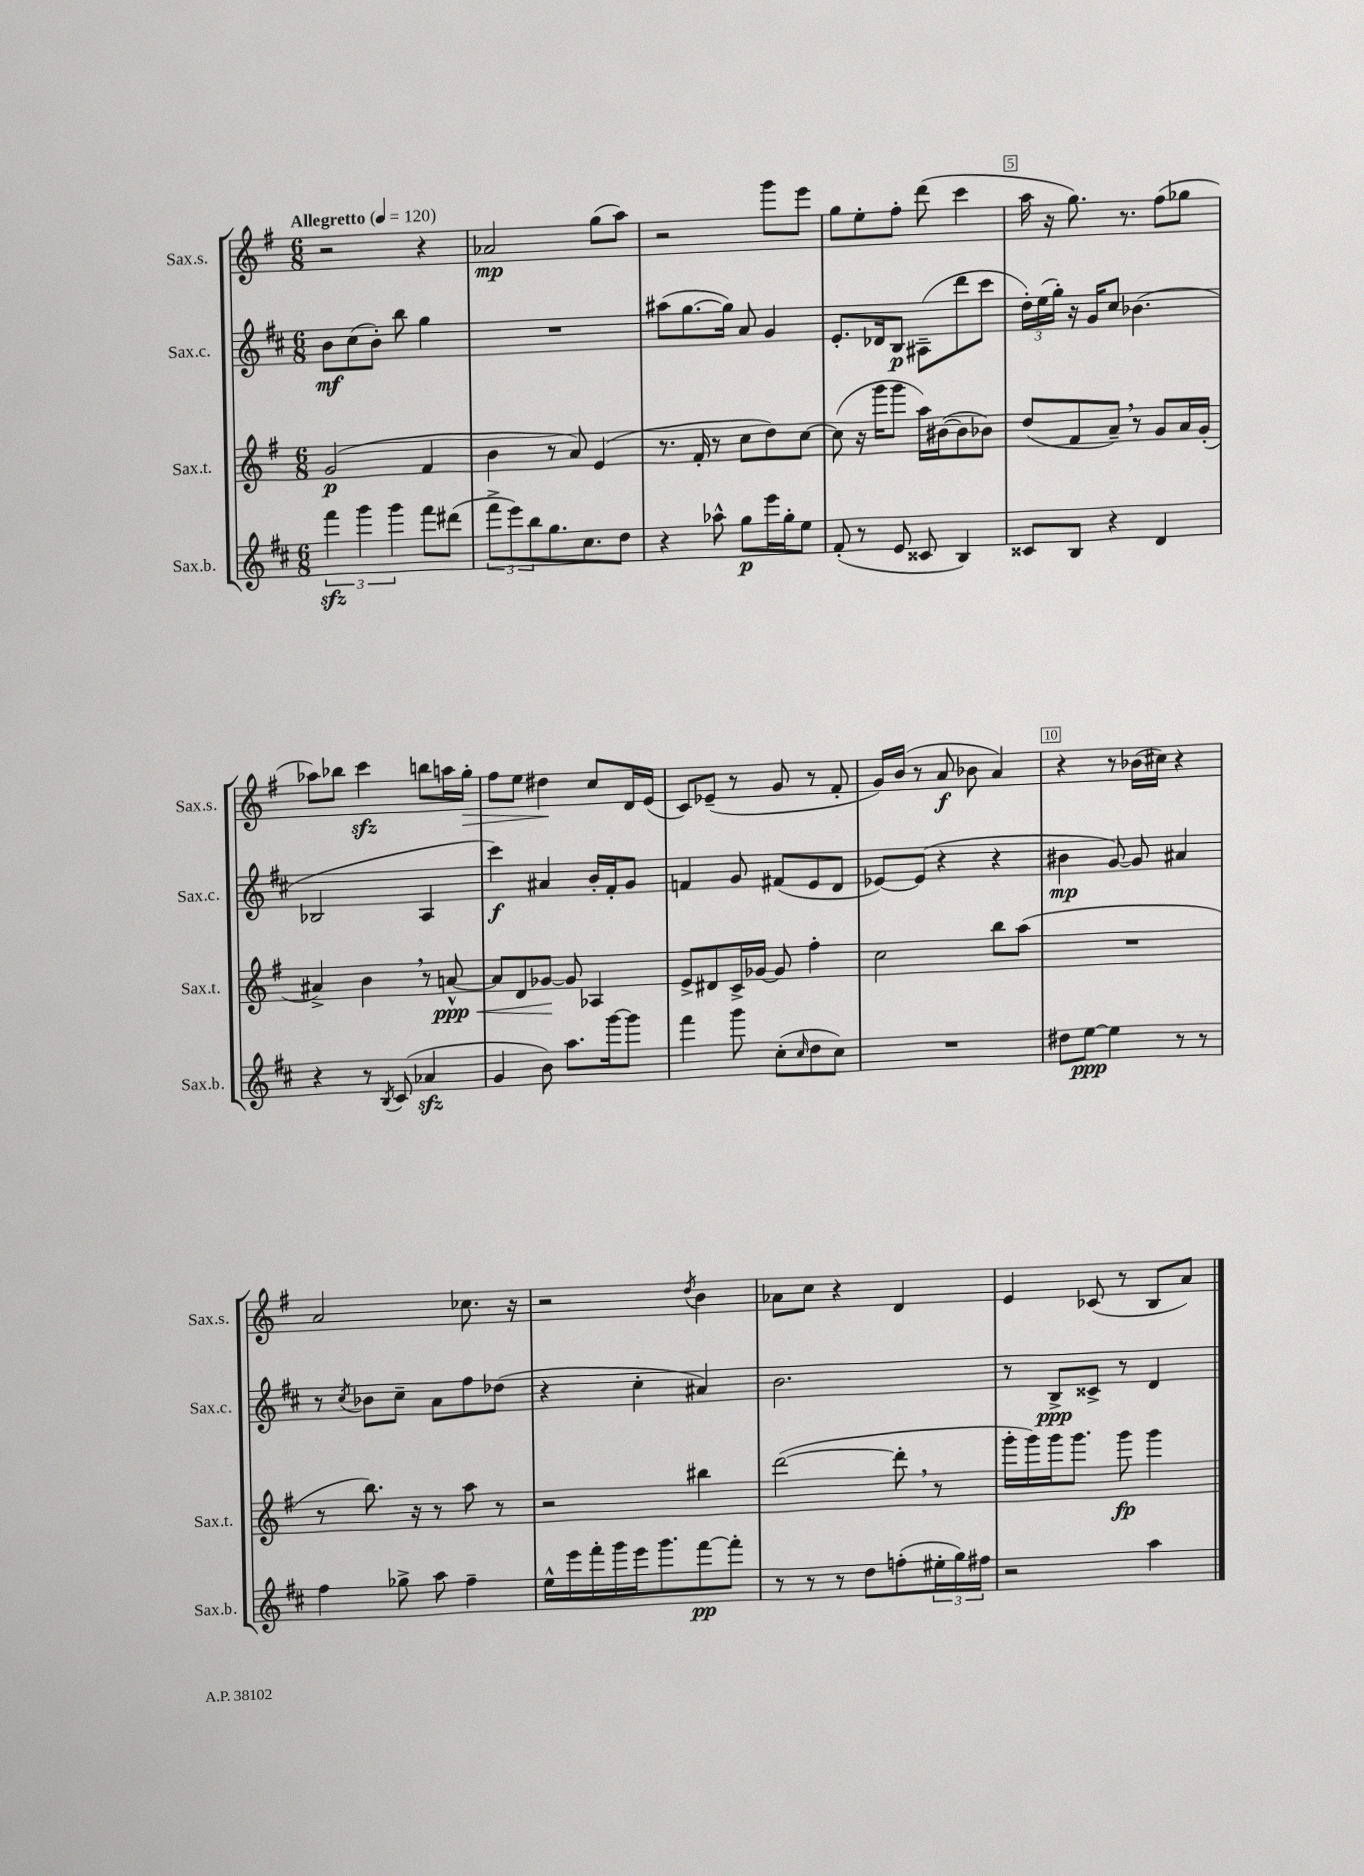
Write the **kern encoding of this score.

**kern	**kern	**kern	**kern
*staff4	*staff3	*staff2	*staff1
*clefG2	*clefG2	*clefG2	*clefG2
*k[f#c#]	*k[f#]	*k[f#c#]	*k[f#]
*M6/8	*M6/8	*M6/8	*M6/8
*MM120	*MM120	*MM120	*MM120
6fff#	(2g	8b	2r
.	.	(8cc#	.
6ggg	.	.	.
.	.	8b')	.
6ggg	.	.	.
.	.	8bb	.
8fff#	4f#	4gg	4r
(8ddd#	.	.	.
=	=	=	=
12fff#^	4b	2.r	2a-
12eee)	.	.	.
12bb	.	.	.
8.gg	8r	.	.
.	8a)	.	.
8.cc#	.	.	.
.	(4e	.	(8gg
8dd	.	.	8aa)
=	=	=	=
4r	8.r	(8aa#	2r
.	.	[8.gg	.
.	16f#'	.	.
8aa-^^	8r	.	.
.	.	16gg])	.
8gg	8cc	8a	.
16eee	8dd)	4g	8ggg
16gg'	.	.	.
8ee	[8cc	.	8eee
=	=	=	=
(8f#'	(8cc]	8.e'	8gg
8r	16r	.	8ee'
.	16ggg	16d-	.
8e	8ggg	8B	8ff#'
8c##	16aa)	(8A#~	(8ddd
.	([16b#	.	.
4B)	8b#]	8ddd	4ccc
.	8b-)	8ccc#	.
=	=	=	=
8c##	(8dd	24dd')	16aa
.	.	(24ee	.
.	.	.	16r
.	.	24gg')	.
8B	8f#	16r	8.gg)
.	.	16g	.
4r	8a~)	8cc#	.
.	.	.	8.r
.	8r	(4.b-	.
4d	8g	.	(8ff#
.	16a	.	8gg-
.	(16g'	.	.
=	=	=	=
4r	4a#^)	2B-	8aa-)
.	.	.	8bb-
8r	4b	.	4ccc
8qB	.	.	.
(8c#	.	.	.
4a-	8r	4A	8bb
.	[8a^^	.	16aa
.	.	.	16gg'
=	=	=	=
4g	8a]	4ccc#)	8ff#
.	8d	.	8ee
8b)	[8g-	4a#	4dd#
8.aa	8g-]	.	.
.	4A-	16b'	8cc
[16ggg	.	16f#'	.
8ggg]	.	8g	16d
.	.	.	(16e
=	=	=	=
4fff#	8e^	4f	8c)
.	8d#	.	(8e-~
8ggg	16c^	8g	8r
.	[16g-	.	.
(8cc#'	8g-]	(8f#	8g
16qqcc#	.	.	.
8dd	4ff#'	8e	8r
8cc#)	.	8d	8f#'
=	=	=	=
2.r	2cc	[8e-)	16g)
.	.	.	(16b
.	.	(8e-]	8r
.	.	4r	8a
.	.	.	8b-
.	8bb	4r	4a)
.	(8aa	.	.
=	=	=	=
8dd#	2.r	4b#	4r
[8ee	.	.	.
4ee]	.	[8g)	8r
.	.	8g]	(16b-
.	.	.	16cc#)
8r	.	4a#	4r
8r	.	.	.
=	=	=	=
4ff#	8r	8r	2a
.	.	8qcc#	.
.	8.bb)	8b-	.
8gg-^	.	8cc#~	.
.	16r	.	.
8aa	8r	8a	.
4ff#~	8aa	8ff#	8.cc-
.	8r	(8dd-	.
.	.	.	16r
=	=	=	=
16ee^^	2r	4r	2r
16eee	.	.	.
16fff#'	.	.	.
16ggg	.	.	.
16eee	.	4cc#'	.
8.ggg	.	.	.
.	.	.	8qdd
[8fff#	4bb#	4a#)	4b
8fff#']	.	.	.
=	=	=	=
8r	([2ddd	2.b	8a-
8r	.	.	8cc
8r	.	.	4r
8dd	.	.	.
(8ff'	8ddd']	.	4d
24ee#'	8r	.	.
24gg)	.	.	.
24ff#	.	.	.
=	=	=	=
2r	16ggg'	8r	4e
.	16ggg)	.	.
.	16ggg	8B^	.
.	8.ggg	.	.
.	.	8c##^	(8c-
.	8ggg	8r	8r
4aa	4ggg	4d	8B
.	.	.	8a)
==	==	==	==
*-	*-	*-	*-
